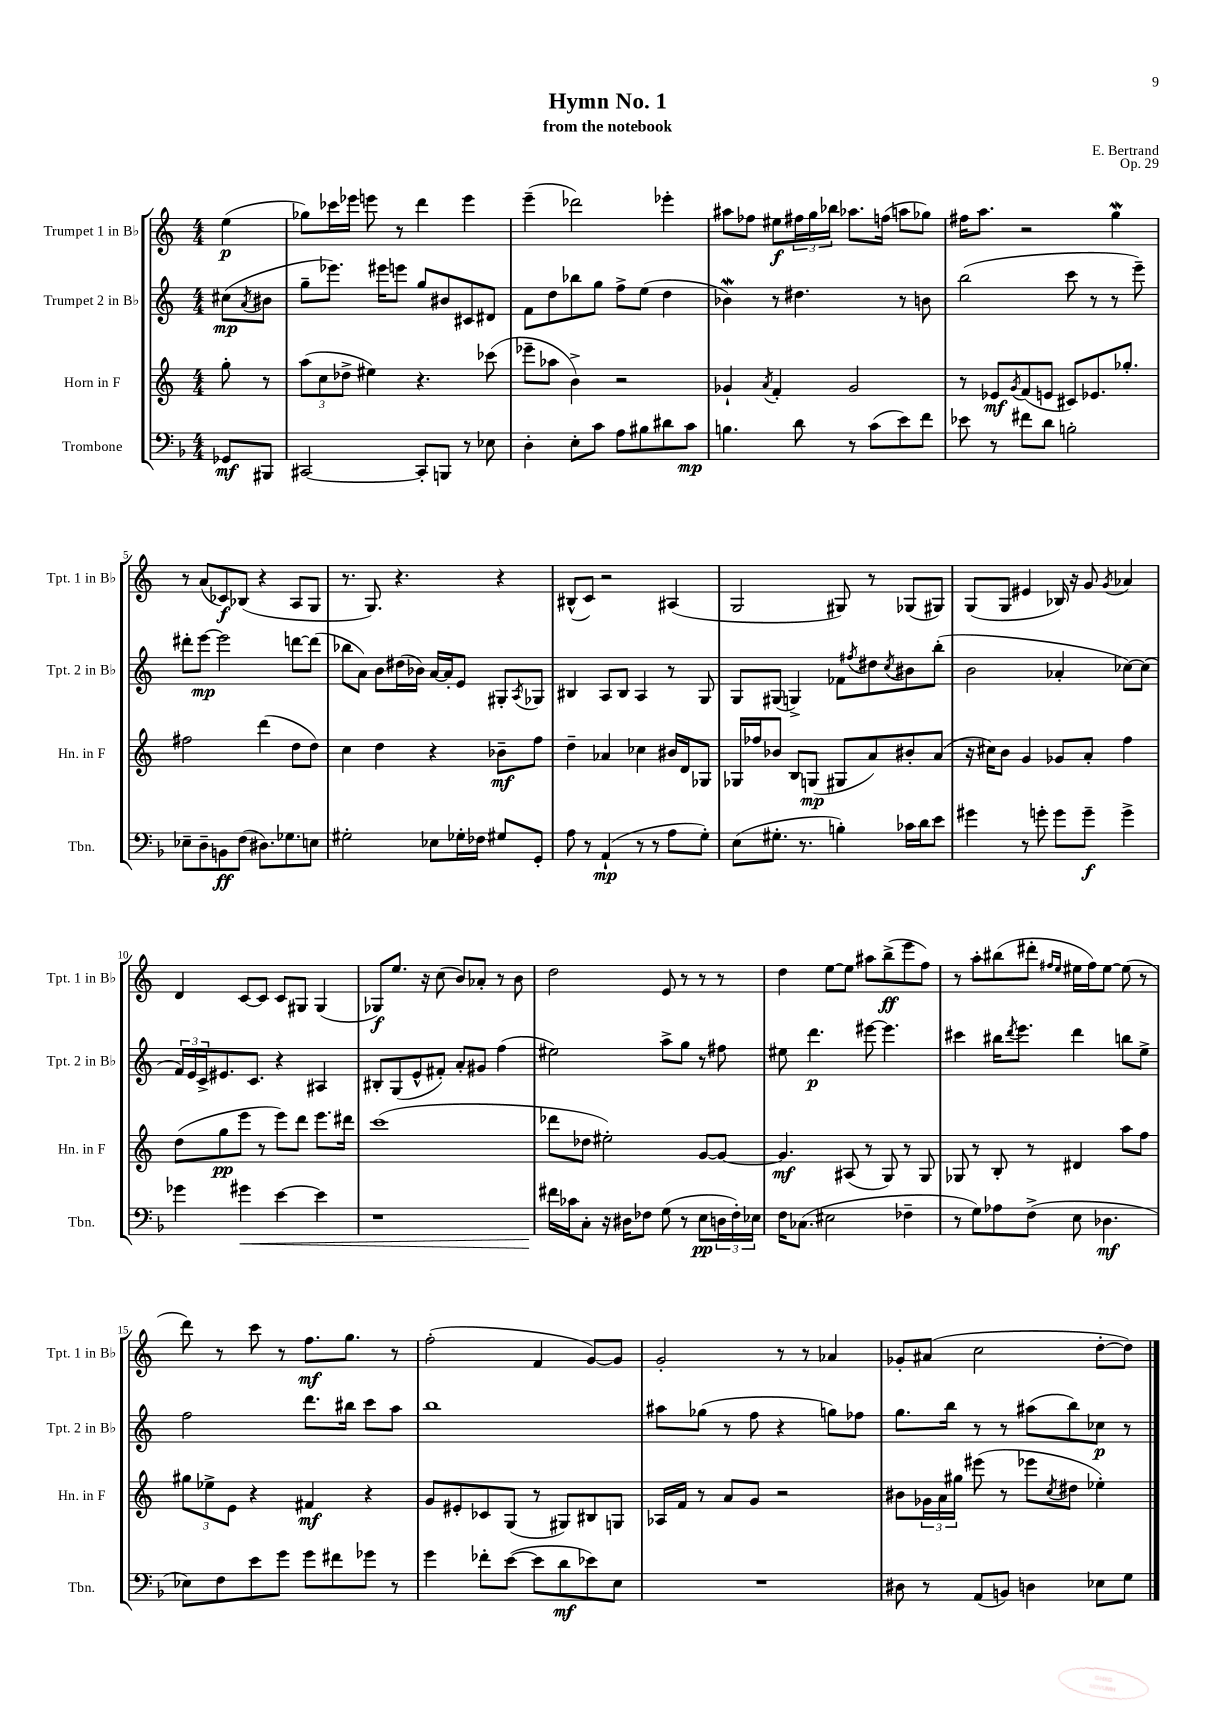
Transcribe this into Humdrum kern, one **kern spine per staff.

**kern	**kern	**kern	**kern
*staff4	*staff3	*staff2	*staff1
*clefF4	*clefG2	*clefG2	*clefG2
*k[b-]	*k[]	*k[]	*k[]
*M4/4	*M4/4	*M4/4	*M4/4
8GG-	8gg'	(8cc#	(4ee
.	.	8qa	.
8BBB#	8r	8b#	.
=	=	=	=
[2CC#	(12aa	8gg~	8gg-)
.	12cc	.	.
.	.	8.eee-)	16ccc-
.	12dd-^	.	.
.	.	.	16eee-
.	4ee#)	.	8eee
.	.	16eee#	.
.	.	8eee	8r
8CC#']	4.r	8gg	4ddd
8BBB	.	8b#	.
8r	.	8c#	4eee
8E-	(8ccc-	8d#	.
=	=	=	=
4D'	8eee-~	8f	(4eee~
.	8aa-	8dd	.
8E'	4b^)	8bb-	2ddd-)
8c	.	8gg	.
8A	2r	8ff^	.
8B#	.	(8ee	.
8d#	.	4dd	4eee-'
8c	.	.	.
=	=	=	=
4.B	4g-`	4b-)	8aa#
.	.	.	8ff-
.	8qa	.	.
.	4f'	8r	8ee#
8d	.	4.dd#	24ff#
.	.	.	24gg
.	.	.	24bb-
8r	2g-	.	8.aa-
(8c	.	.	.
.	.	.	(16ff
8e)	.	8r	8aa
8f	.	8b	8gg-)
=	=	=	=
8e-	8r	(2bb	16ff#
.	.	.	8.aa
8r	8e-	.	.
.	8qg	.	.
8f#	(8f	.	2r
8d	8e	.	.
2B'	8c#)	8ccc	.
.	8.e-	8r	.
.	.	8r	4gg
.	8.gg-'	.	.
.	.	8eee~)	.
=	=	=	=
8E-~	2ff#	8ddd#'	8r
8D~	.	[8eee	(8a
8BB	.	2eee]	8c-)
(8F	.	.	(8B-
8.D#)	(4ddd	.	4r
8.G-	.	.	.
.	8dd	[8ddd	8A
8E	8dd)	(8ddd]	8G
=	=	=	=
2G#'	4cc	8bb-	8.r
.	.	8a)	.
.	.	.	8.G)
.	4dd	8b	.
.	.	(16dd#	4.r
.	.	16b-)	.
8E-	4r	[16a	.
.	.	16a']	.
16G-'	.	8e	.
16F-	.	.	.
8G#	8b-~	8G#'	4r
.	.	8qA	.
8GG'	8ff	8G-	.
=	=	=	=
8A	4dd~	4B#	(8B#^^
8r	.	.	8c)
(4AA`	4a-	8A	2r
.	.	8B#	.
8r	4cc-	4A	.
8r	.	.	.
8A	16b#	8r	(4A#
.	16d	.	.
8G')	8G-	8G	.
=	=	=	=
(8E	16G-	8G	2G
.	16ff-	.	.
8.G#'	8b-	(8G#	.
.	8B	4G^)	.
8.r	.	.	.
.	(8G	.	.
4B')	8G#	8f-	8G#)
.	.	8qff#	.
.	8a)	8dd#	8r
.	.	8qcc	.
16c-	8b#'	8b#	(8G-
16d	.	.	.
8e	(8a	(8bb'	8G#)
=	=	=	=
4g#	16r	2b	(8G
.	16cc#)	.	.
.	8b	.	8G
8r	4g	.	4e#
8g'	.	.	.
8g	8g-	4a-'	16B-)
.	.	.	16r
8g~	8a'	.	8g
.	.	.	8qg
4g^	4ff	[8cc-)	4a-
.	.	(8cc-]	.
=	=	=	=
4g-	(8dd	24f)	4d
.	.	24e	.
.	.	24c^	.
.	8gg	8.e#	.
4g#	8eee	.	[8c
.	.	8.c	.
.	8r	.	8c]
[4e	8eee)	4r	8c
.	8ddd	.	8G#
4e]	8.eee	4A#	(4G#
.	16ddd#	.	.
=	=	=	=
1r	(1ccc	8B#'	8G-)
.	.	(8G	8.ee
.	.	8e^^	.
.	.	.	16r
.	.	8f#')	(8cc
.	.	8a'	8b)
.	.	8g#	8a-'
.	.	(4ff	8r
.	.	.	8b
=	=	=	=
16f#	8ddd-	2ee#)	2dd
16c-	.	.	.
8C'	8dd-	.	.
16r	2ee#')	.	.
16D#	.	.	.
8F-	.	.	.
(8G	.	8aa^	8e
8r	.	8gg	8r
8E	[8g	8r	8r
24D	8g_	8ff#	8r
24F-')	.	.	.
24E-	.	.	.
=	=	=	=
16F	4.g]	8ee#	4dd
(8.C-	.	.	.
.	.	4.ddd	.
2E#	.	.	[8ee
.	(8A#	.	8ee]
.	8r	[8eee#	8aa#
.	8G)	4.eee#]	(8bb^
4F-~	8r	.	8eee
.	8G	.	8ff)
=	=	=	=
8r	8G-	4ccc#	8r
8G)	8r	.	8aa'
8A-	8B'	16bb#	(8bb#
.	.	8qddd	.
.	.	8.eee	.
(8F^	8r	.	8ddd#'
.	.	.	16qqff#
.	.	.	16qqee
8E	4d#	4ddd	16ee#
.	.	.	16ff#)
4.D-	.	.	[8ee#
.	8aa	8bb	(8ee#]
.	8ff	8ee^	8r
=	=	=	=
8E-)	12gg#	2ff	8ddd)
.	12ee-^	.	.
8F	.	.	8r
.	12e	.	.
8e	4r	.	8ccc
8g	.	.	8r
8g	4f#	8.ddd	8.ff
8f#	.	.	.
.	.	16bb#	8.gg
8g-	4r	8ccc	.
8r	.	8aa	8r
=	=	=	=
4g	8g	1bb	(2ff'
.	8e#'	.	.
8f-'	8c-	.	.
([8e	(8G	.	.
8e]	8r	.	4f
8d	8G#)	.	.
8e-)	8B#	.	[8g)
8E	8G	.	8g]
=	=	=	=
1r	16A-	8aa#	2g'
.	16f	.	.
.	8r	(8gg-	.
.	8a	8r	.
.	8g	8ff	.
.	2r	4r	8r
.	.	.	8r
.	.	8gg)	4a-
.	.	8ff-	.
=	=	=	=
8D#	8b#	8.gg	8g-'
8r	24g-	.	(8a#
.	24a	.	.
.	.	16bb	.
.	24gg#	.	.
(8AA	(8eee#	8r	2cc
8BB)	8r	8r	.
4D	8eee-	(8aa#	.
.	8qcc	.	.
.	8dd#	8bb)	.
8E-	4ee-')	8cc-	[8dd'
8G	.	8r	8dd])
==	==	==	==
*-	*-	*-	*-
